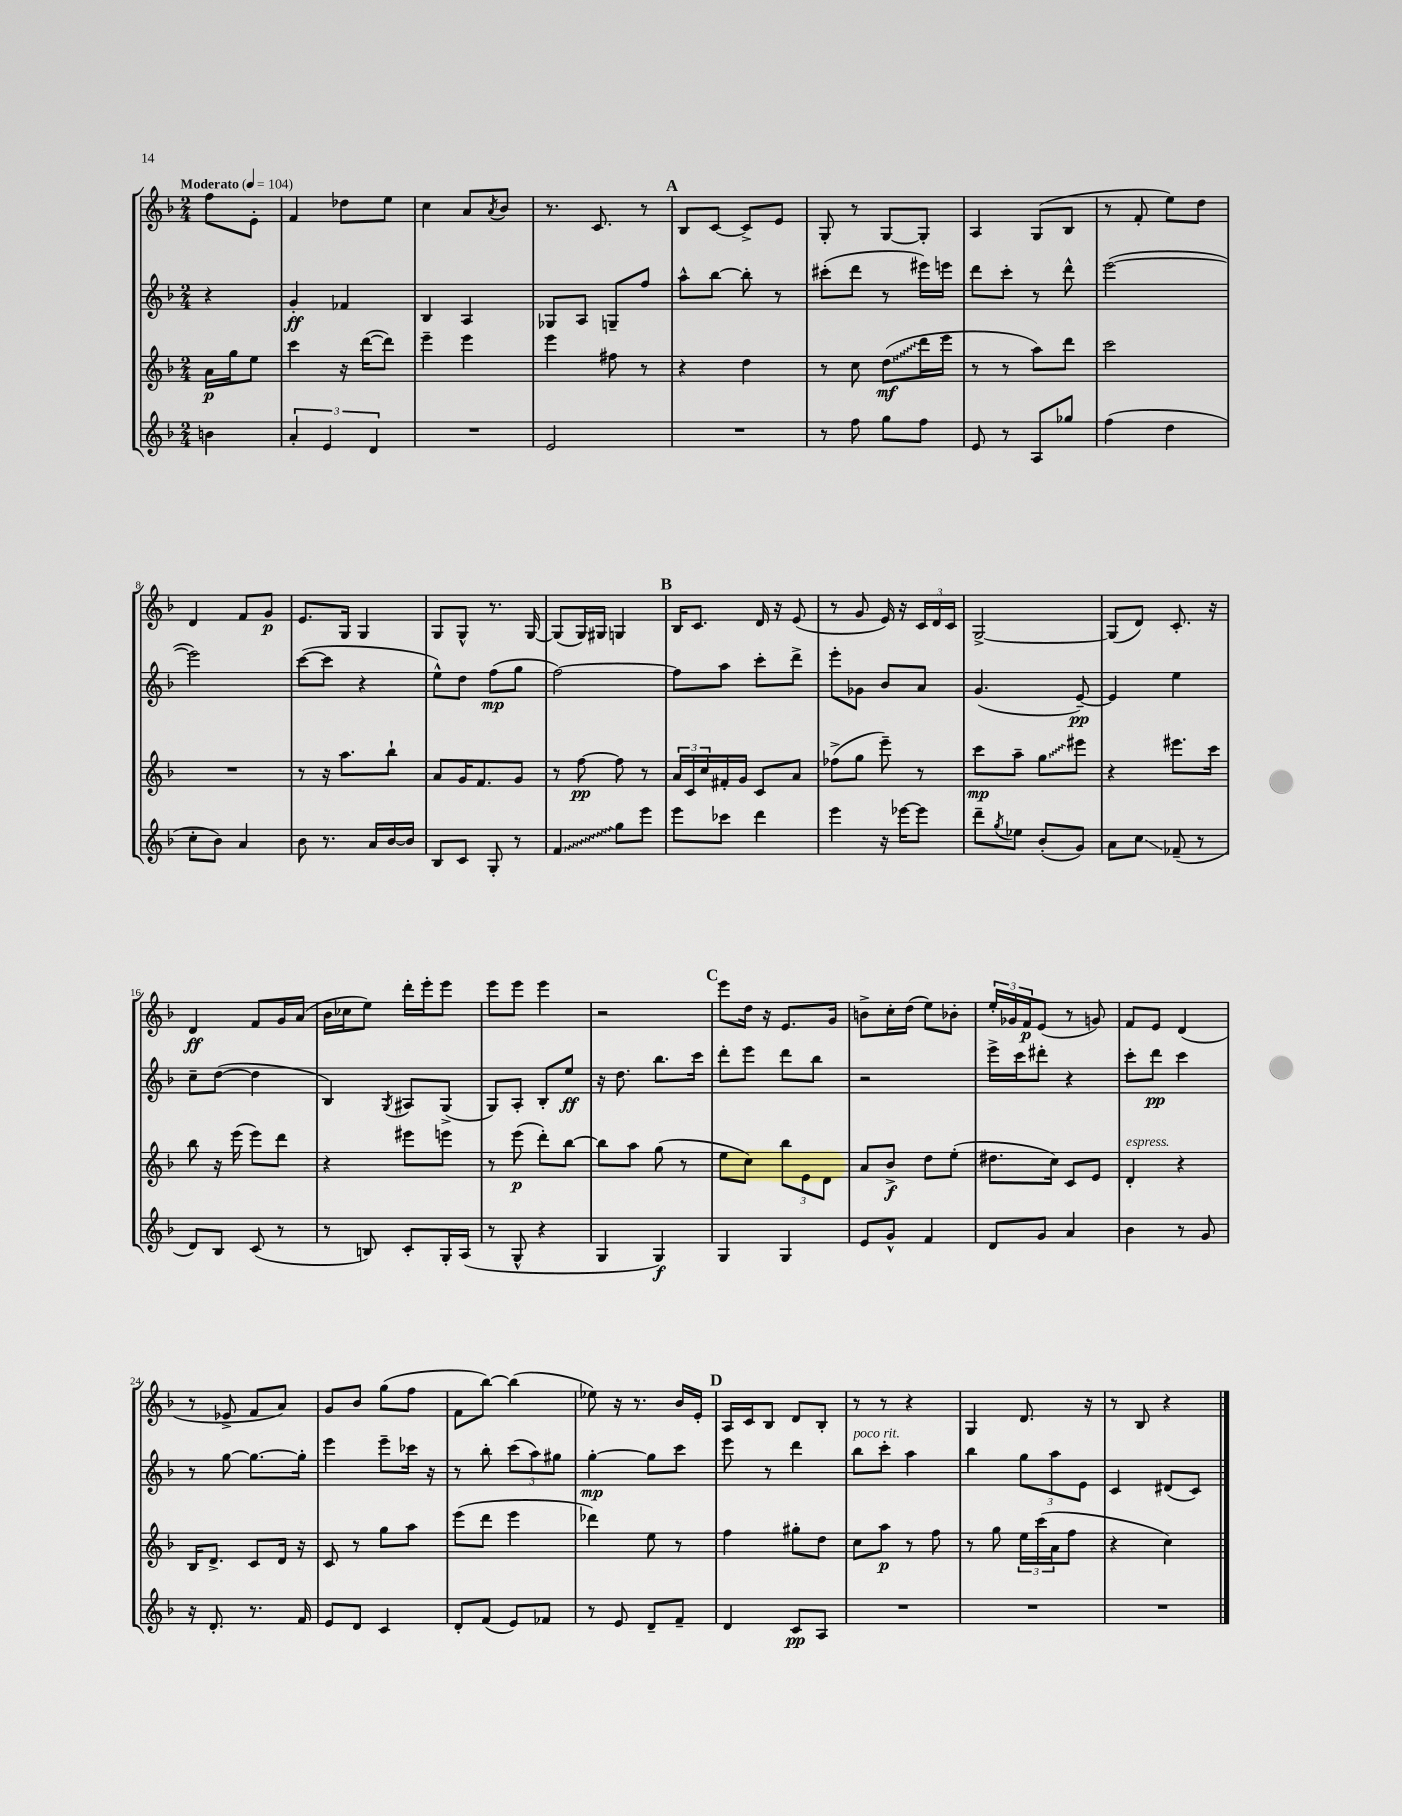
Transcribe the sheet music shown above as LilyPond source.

<<
\new StaffGroup <<
\new Staff = "s0" {
    \clef treble \key f \major \numericTimeSignature \time 2/4 \partial 4 \tempo "Moderato" 4 = 104
    f''8 e'8-. |
    f'4 des''8 e''8 |
    c''4 a'8 \acciaccatura { a'8 } bes'8 |
    r8. c'8. r8 |
    \mark \markup { \bold "A" } bes8 c'8~ c'8-> e'8 |
    g8-. r8 g8~ g8-. |
    a4 g8( bes8 |
    r8 f'8-. e''8) d''8 |
    d'4 f'8 g'8\p |
    e'8. g16 g4 |
    g8 g8-^ r8. g16~ |
    g8( g16) gis16 g4 |
    \mark \markup { \bold "B" } bes16 c'8. d'16 r16 e'8( |
    r8 g'8 e'16) r16 \tuplet 3/2 { c'16 d'16 c'16 } |
    g2~-> |
    g8( d'8) c'8.-. r16 |
    d'4\ff f'8 g'16 a'16( |
    bes'16 ces''16 e''8) d'''16-. e'''16-. e'''8 |
    e'''8 e'''8 e'''4 |
    r2 |
    \mark \markup { \bold "C" } e'''8 d''16 r16 e'8. g'16 |
    b'8-> c''16-. d''16( e''8) bes'8-. |
    \tuplet 3/2 { e''16-. ges'16 f'16\p } e'8( r8 g'8) |
    f'8 e'8 d'4( |
    r8 ees'8-> f'8 a'8) |
    g'8 bes'8 g''8( f''8 |
    f'8 bes''8~) bes''4( |
    ees''8) r16 r8. bes'16 e'16-. |
    \mark \markup { \bold "D" } a16 c'16 bes8 d'8 bes8-. |
    r8 r8 r4 |
    g4 d'8. r16 |
    r8 bes8 r4 \bar "|." |
}
\new Staff = "s1" {
    \clef treble \key f \major \numericTimeSignature \time 2/4 \partial 4
    r4 |
    g'4-.\ff fes'4 |
    bes4 a4 |
    ges8 a8 g8-- f''8 |
    \mark \markup { \bold "A" } a''8-^ bes''8~ bes''8-. r8 |
    cis'''8-.( d'''8 r8 eis'''16) e'''16 |
    d'''8 c'''8-. r8 d'''8-^ |
    e'''2~( |
    e'''2) |
    c'''8~( c'''8 r4 |
    e''8-^) d''8 f''8\mp( g''8 |
    f''2~) |
    \mark \markup { \bold "B" } f''8 a''8 c'''8-. d'''8-> |
    e'''8-. ges'8 bes'8 a'8 |
    g'4.( e'8~--\pp) |
    e'4 e''4 |
    c''8-- d''8~( d''4 |
    bes4) \acciaccatura { g8 } ais8 g8->( |
    g8) a8-. bes8-. e''8\ff |
    r16 d''8. bes''8. c'''16 |
    \mark \markup { \bold "C" } d'''8-. e'''8 d'''8 bes''8 |
    r2 |
    e'''16-> c'''16 dis'''8-. r4 |
    c'''8-. d'''8\pp c'''4 |
    r8 g''8~ g''8.~ g''16-. |
    e'''4 e'''8-- ces'''16 r16 |
    r8 bes''8-. \tuplet 3/2 { c'''8( a''8) gis''8 } |
    g''4~-.\mp g''8 c'''8 |
    \mark \markup { \bold "D" } e'''8 r8 d'''4 |
    bes''8^\markup { \italic "poco rit." } c'''8-. a''4 |
    bes''4 \tuplet 3/2 { g''8 a''8 e'8 } |
    c'4 dis'8( c'8) \bar "|." |
}
\new Staff = "s2" {
    \clef treble \key f \major \numericTimeSignature \time 2/4 \partial 4
    a'16\p g''16 e''8 |
    c'''4 r16 d'''16~( d'''8) |
    e'''4-- e'''4 |
    e'''4 fis''8 r8 |
    \mark \markup { \bold "A" } r4 d''4 |
    r8 c''8 \once \override Glissando.style = #'zigzag d''8\glissando\mf( d'''16 e'''16 |
    r8 r8 a''8) d'''8 |
    c'''2 |
    R2 |
    r8 r16 a''8. bes''8-! |
    a'8 g'16 f'8. g'8 |
    r8 f''8~\pp f''8 r8 |
    \mark \markup { \bold "B" } \tuplet 3/2 { a'16 c'16 c''16 } fis'16-. g'16 c'8 a'8 |
    fes''8->( g''8 e'''8--) r8 |
    c'''8\mp a''8-- \once \override Glissando.style = #'zigzag g''8\glissando eis'''8 |
    r4 eis'''8. c'''16 |
    bes''8 r16 e'''16( e'''8) d'''8 |
    r4 eis'''8 e'''8 |
    r8 e'''8\p( d'''8-.) bes''8~ |
    bes''8 a''8 g''8( r8 |
    \mark \markup { \bold "C" } e''8 c''8) \tuplet 3/2 { bes''8 e'8 d'8 } |
    a'8 bes'8->\f d''8 e''8-.( |
    dis''8. c''16) c'8 e'8 |
    d'4-.^\markup { \italic "espress." } r4 |
    bes16 d'8.-> c'8 d'16 r16 |
    c'8 r8 g''8 a''8 |
    e'''8( d'''8 e'''4 |
    des'''4) e''8 r8 |
    \mark \markup { \bold "D" } f''4 gis''8-. d''8 |
    c''8 a''8\p r8 f''8 |
    r8 g''8 \tuplet 3/2 { e''16 c'''16( a'16 } f''8 |
    r4 c''4) \bar "|." |
}
\new Staff = "s3" {
    \clef treble \key f \major \numericTimeSignature \time 2/4 \partial 4
    b'4 |
    \tuplet 3/2 { a'4-. e'4 d'4 } |
    R2 |
    e'2 |
    \mark \markup { \bold "A" } R2 |
    r8 f''8 g''8 f''8 |
    e'8 r8 a8 ges''8 |
    f''4( d''4 |
    c''8-. bes'8) a'4 |
    bes'8 r8. a'16 bes'16~ bes'16 |
    bes8 c'8 g8-. r8 |
    \once \override Glissando.style = #'zigzag f'4\glissando g''8 e'''8 |
    \mark \markup { \bold "B" } e'''8 ces'''8 d'''4 |
    e'''4 r16 ees'''16~ ees'''8 |
    d'''8-- \acciaccatura { g''8 } ees''8 bes'8-.( g'8) |
    a'8 c''8\glissando fes'8--( r8 |
    d'8) bes8 c'8( r8 |
    r8 b8) c'8-. g16-. a16( |
    r8 g8-^ r4 |
    g4 g4\f) |
    \mark \markup { \bold "C" } g4 g4 |
    e'8 g'8-^ f'4 |
    d'8 g'8 a'4 |
    bes'4 r8 g'8 |
    r16 d'8.-. r8. f'16 |
    e'8 d'8 c'4 |
    d'8-. f'8( e'8) fes'8 |
    r8 e'8 d'8-- f'8-- |
    \mark \markup { \bold "D" } d'4 c'8\pp a8 |
    R2 |
    R2 |
    R2 \bar "|." |
}
>>
>>
